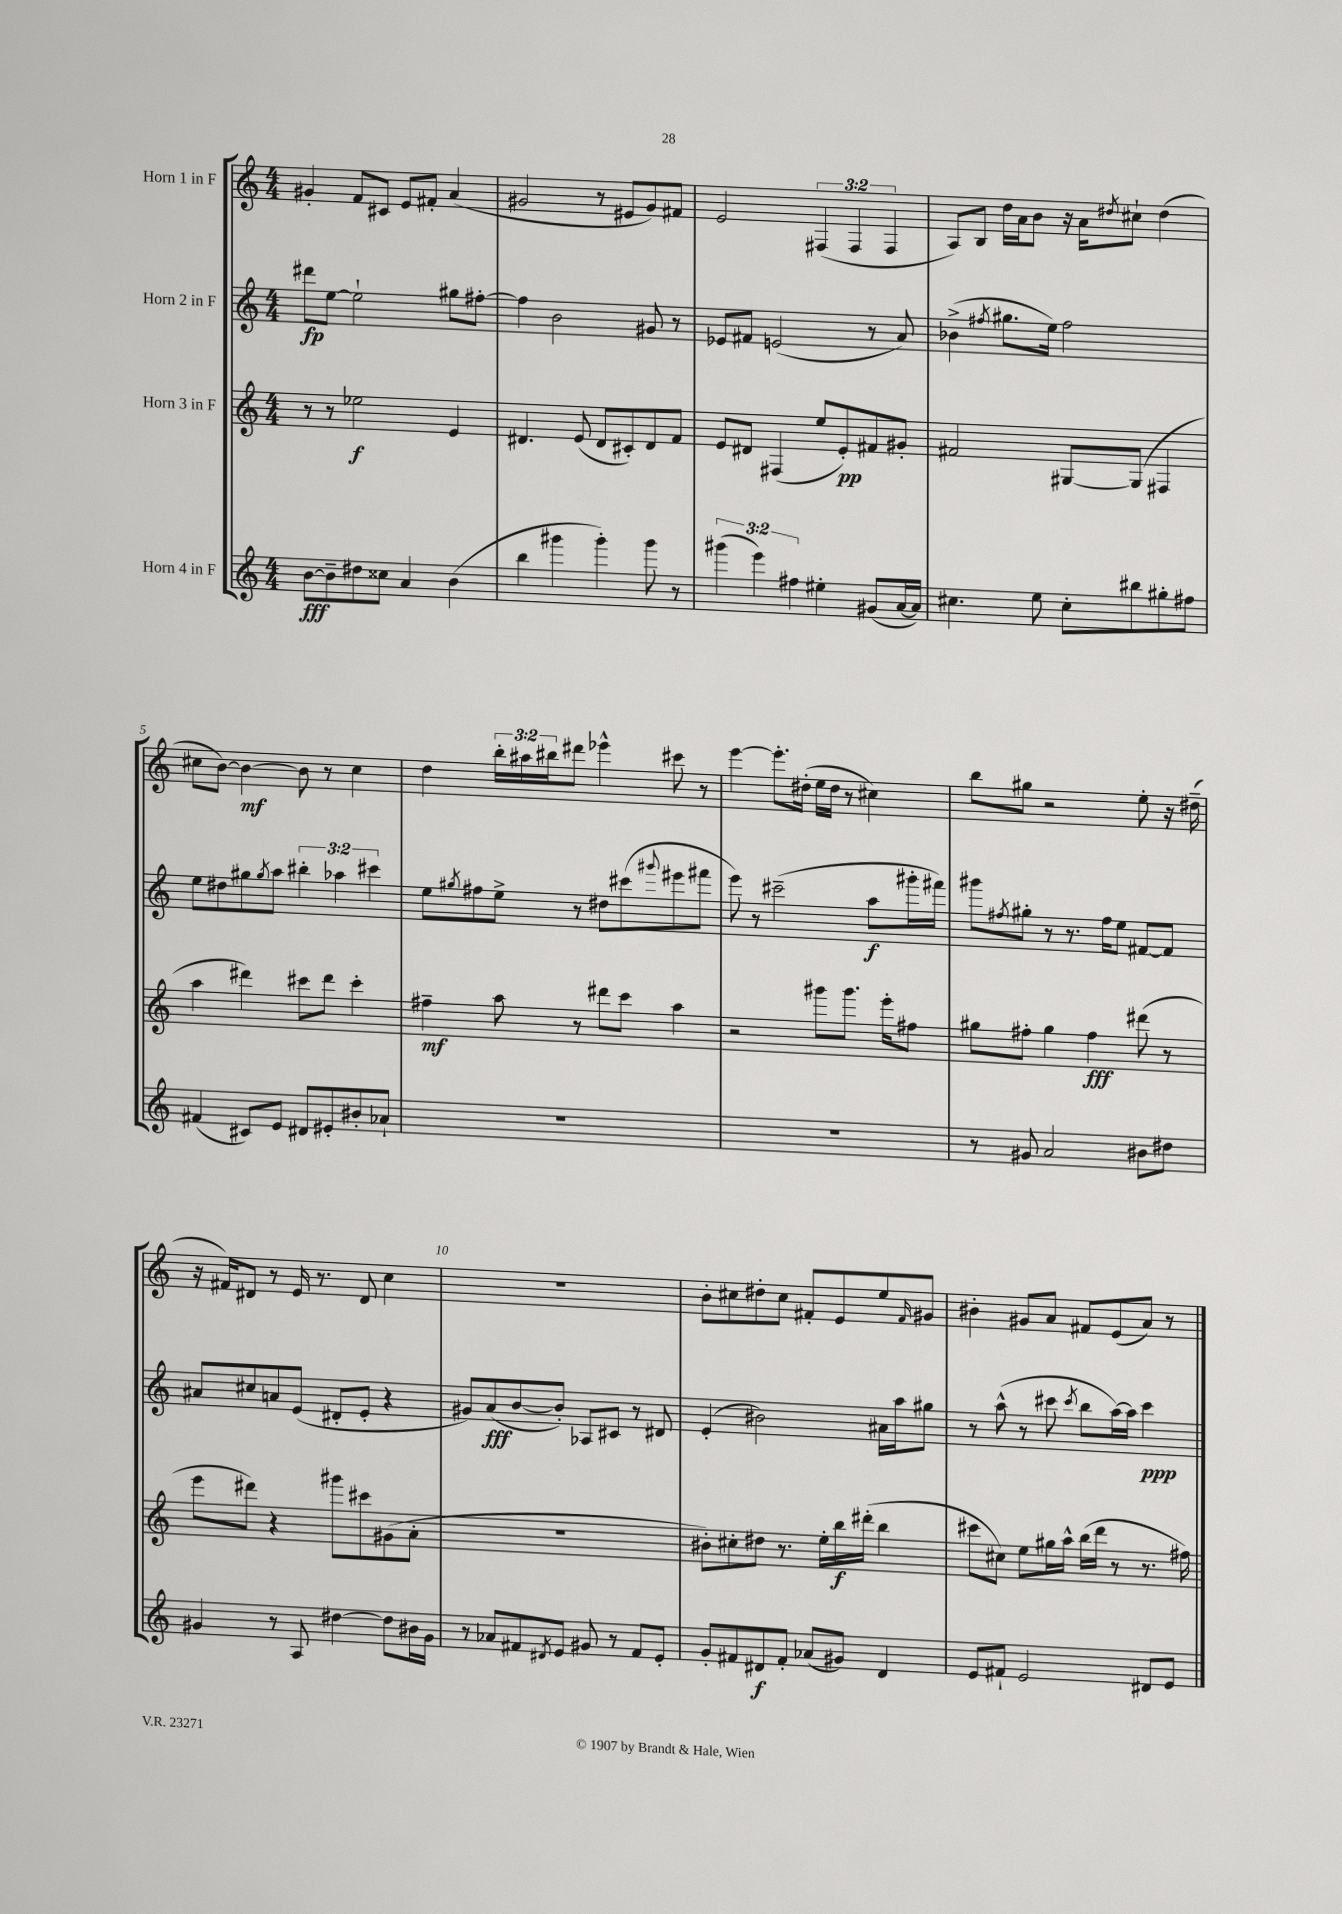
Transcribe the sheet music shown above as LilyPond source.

<<
\new StaffGroup <<
\new Staff = "s0" \with { instrumentName = "Horn 1 in F" } {
    \clef treble \key c \major \numericTimeSignature \time 4/4 \override Staff.TupletNumber.text = #tuplet-number::calc-fraction-text
    gis'4-. f'8 cis'8 e'8 fis'8-. a'4( |
    gis'2 r8 eis'8 gis'8) fis'8 |
    e'2 \tuplet 3/2 { fis4( fis4 fis4 } |
    a8) b8 d''16 a'16 b'8 r16 a'16 \acciaccatura { dis''8 } cis''8-! dis''4( |
    cis''8 b'8~) b'4~\mf b'8 r8 cis''4 |
    d''4 \tuplet 3/2 { b''16-. ais''16 bis''16 } dis'''8 ees'''4-^ cis'''8 r8 |
    e'''4~ e'''8.-. dis''16-.( e''16 dis''16 r8 cis''4) |
    b''8 gis''8 r2 e''8-. r16 dis''16--( |
    r16 fis'16) dis'8 r8 e'16 r8. dis'8 c''4 |
    R1 |
    b'8-. cis''8 dis''8-. cis''8 fis'8-. e'8 e''8 \grace { fis'16 } gis'8 |
    bis'4-. gis'8 a'8 fis'8 e'8( a'8) r8 \bar "|." |
}
\new Staff = "s1" \with { instrumentName = "Horn 2 in F" } {
    \clef treble \key c \major \numericTimeSignature \time 4/4 \override Staff.TupletNumber.text = #tuplet-number::calc-fraction-text
    dis'''8\fp e''8~ e''2-! gis''8 fis''8~-. |
    fis''4 b'2 gis'8 r8 |
    ees'8 fis'8 e'2( r8 a'8) |
    bes'4->( \acciaccatura { fis''8 } gis''8. e''16) fis''2 |
    e''8 dis''8 gis''8 \acciaccatura { gis''8 } a''8 \tuplet 3/2 { bis''4-. aes''4 cis'''4 } |
    e''8 \acciaccatura { gis''8 } fis''8 e''8-> r8 dis''8 cis'''8( \appoggiatura { gis'''8 } eis'''8 fis'''8 |
    e'''8) r8 cis'''2--( a''8\f gis'''16-. fis'''16) |
    gis'''8 \acciaccatura { fis''8 } gis''8-. r8 r8. fis''16 e''8 fis'8~ fis'8 |
    ais'8 cis''8 a'8 e'8( dis'8-. e'8-. r4 |
    gis'8) a'8\fff( b'8~ b'8-.) aes8 cis'8 r8 dis'8 |
    e'4-.( bis'2) ais'16 a''16 gis''8 |
    r8 a''8-^( r8 cis'''8 \acciaccatura { cis'''8 } b''8 a''16~) a''16 cis'''4\ppp \bar "|." |
}
\new Staff = "s2" \with { instrumentName = "Horn 3 in F" } {
    \clef treble \key c \major \numericTimeSignature \time 4/4
    r8 r8 ees''2\f e'4 |
    dis'4. e'8( dis'8 cis'8-.) dis'8 f'8 |
    e'8 dis'8 fis4( e''8 e'8-.\pp) fis'8 gis'8-. |
    fis'2 gis8~ gis8( fis4 |
    a''4 dis'''4) cis'''8 dis'''8 cis'''4-. |
    fis''4--\mf a''8 r8 dis'''8 c'''8 a''4 |
    r2 gis'''8 gis'''8. e'''16-. fis''8 |
    gis''8 fis''8-. gis''4 fis''4\fff dis'''8( r8 |
    e'''8 dis'''8) r4 gis'''8 cis'''8 gis'8( a'8-. |
    R1 |
    bis'8-.) cis''8-. dis''8 r8. e''16-. b''16\f dis'''16-.( b''4 |
    cis'''8 cis''8) e''8 gis''16 a''16-^ b''16( d'''16 r8 r8. fis''16) \bar "|." |
}
\new Staff = "s3" \with { instrumentName = "Horn 4 in F" } {
    \clef treble \key c \major \numericTimeSignature \time 4/4 \override Staff.TupletNumber.text = #tuplet-number::calc-fraction-text
    b'8~\fff b'8-- dis''8 cisis''8 a'4 b'4( |
    b''4 gis'''4 gis'''4-.) gis'''8 r8 |
    \tuplet 3/2 { gis'''4( e'''4) fis''4 } eis''4-. gis'8( a'16~ a'16) |
    cis''4. e''8 cis''8-. bis''8 gis''8-. fis''8 |
    fis'4( cis'8) e'8 dis'8 eis'8-. bis'8-. aes'8-! |
    R1 |
    R1 |
    r8 gis'8 a'2 bis'8 dis''8 |
    gis'4 r8 a8 dis''4~ dis''8 bis'16 gis'16 |
    r8 aes'8 fis'8 \acciaccatura { dis'8 } e'8 gis'8 r8 fis'8 e'8-. |
    g'8-. fis'8 dis'8\f fis'8-. aes'8( gis'8) dis'4 |
    e'8 fis'8-! e'2 dis'8 e'8 \bar "|." |
}
>>
>>
\layout { \context { \Score \override BarNumber.break-visibility = ##(#f #t #t) barNumberVisibility = #(every-nth-bar-number-visible 5) } }
